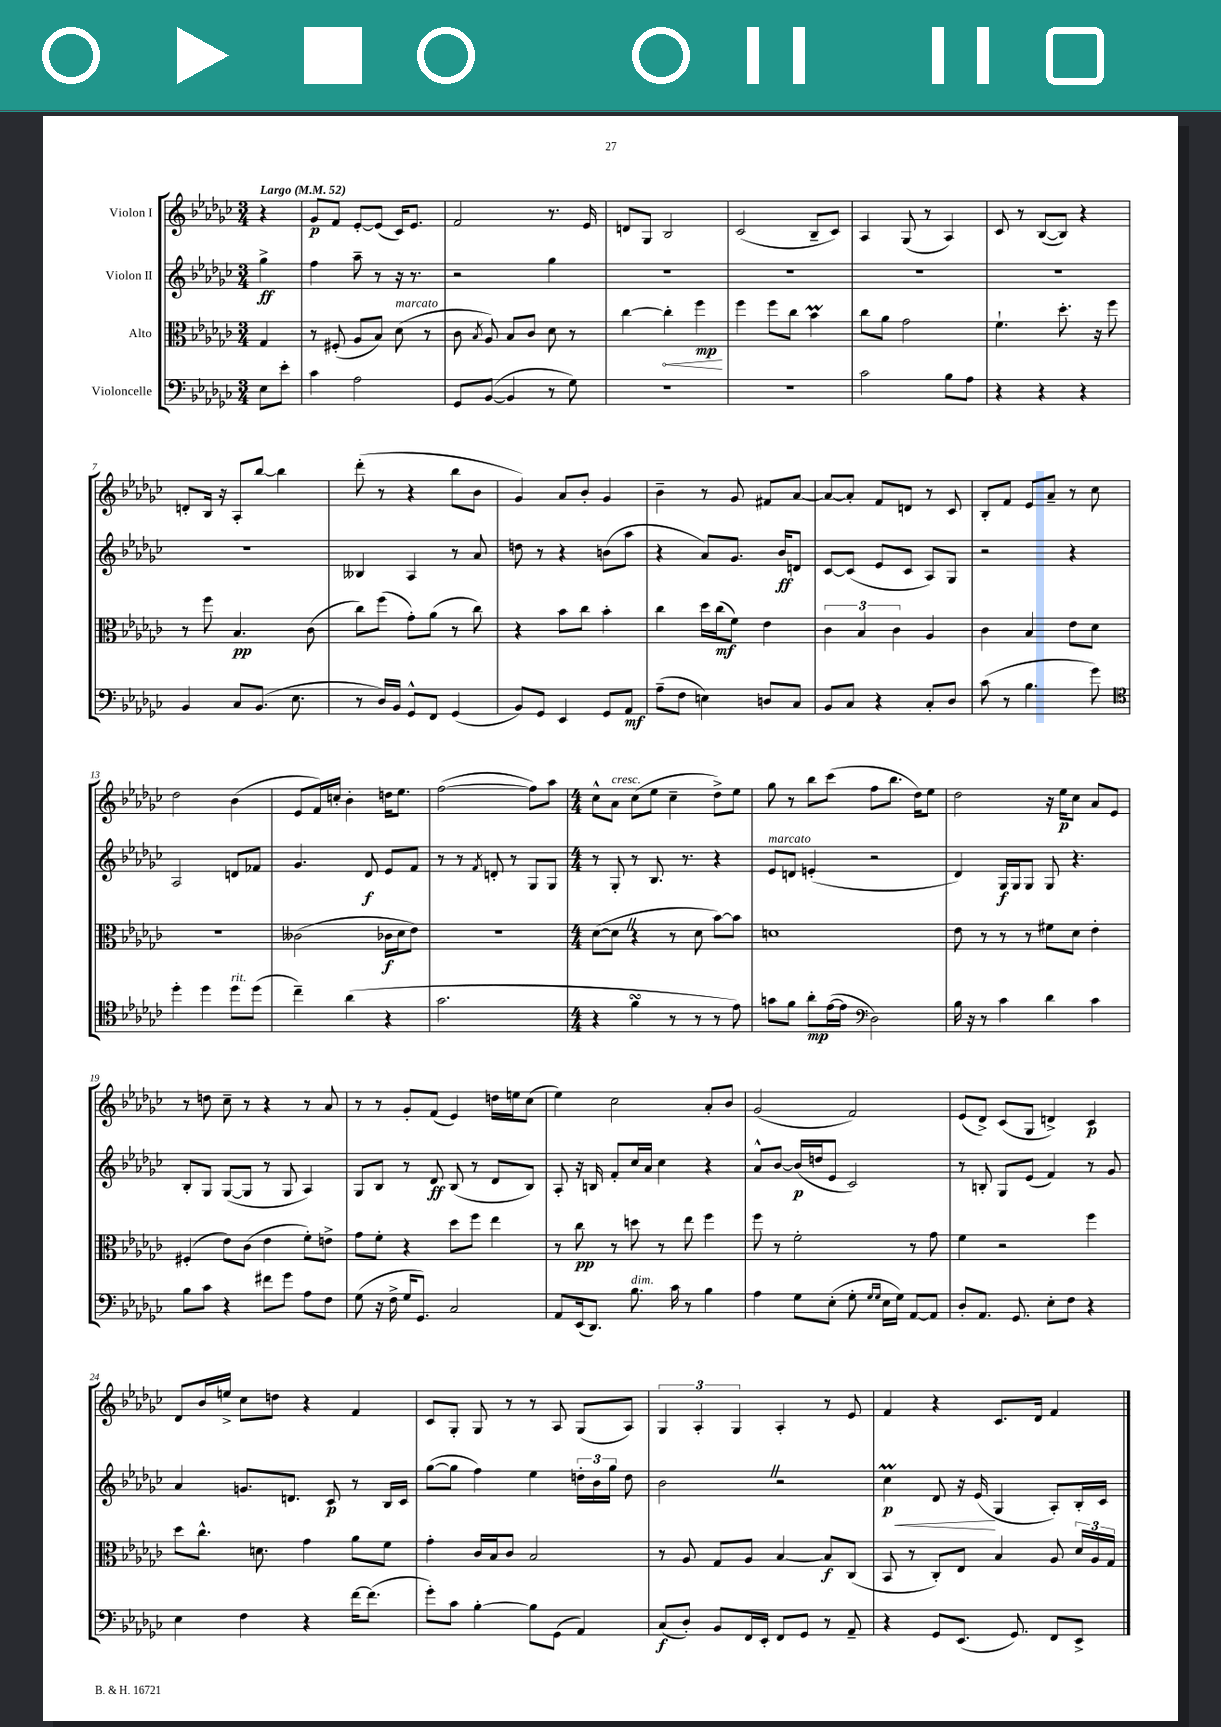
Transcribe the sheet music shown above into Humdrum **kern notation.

**kern	**kern	**kern	**kern
*staff4	*staff3	*staff2	*staff1
*clefF4	*clefC3	*clefG2	*clefG2
*k[b-e-a-d-g-c-]	*k[b-e-a-d-g-c-]	*k[b-e-a-d-g-c-]	*k[b-e-a-d-g-c-]
*M3/4	*M3/4	*M3/4	*M3/4
*MM52	*MM52	*MM52	*MM52
8E-\L	4G-/	4gg-^\	4r
8e-'\J	.	.	.
=	=	=	=
4c-\	8r	4ff\	8g-/L
.	(8F#'/	.	8f/J
2A-\	8A-/L	8aa-~\	[8e-'/L
.	8B-/J)	8r	(8e-/]J
.	(8d-\	16r	16c-/LK)
.	.	8.r	8.e-/J
.	8r	.	.
=	=	=	=
8GG-/L	8c-\	2r	2f/
.	8qB-/	.	.
([8BB-/J	8A-/)	.	.
4BB-/]	8B-/L	.	.
.	8c-/J	.	.
8r	8d-\	4gg-\	8.r
8G-\)	8r	.	.
.	.	.	16e-/
=	=	=	=
2.r	[4cc-\	2.r	8d/L
.	.	.	8G-/J
.	4cc-'\]	.	2B-/
.	4ff\	.	.
=	=	=	=
2.r	4ff\	2.r	(2c-/
.	8ff\L	.	.
.	8cc-\J	.	.
.	4b-\	.	8B-~/L
.	.	.	8c-/J)
=	=	=	=
2c-\	8cc-\L	2.r	4A-/
.	8a-\J	.	.
.	2g-\	.	(8G-/
.	.	.	8r
8B-\L	.	.	4A-/)
8A-\J	.	.	.
=	=	=	=
4r	4.f`\	2.r	8c-/
.	.	.	8r
4r	.	.	([8B-/L
.	8.dd-'\	.	8B-/]J)
4r	.	.	4r
.	16r	.	.
.	8ff\	.	.
=	=	=	=
4BB-/	8r	2.r	8d'/L
.	8ff\	.	16B-/Jk
.	.	.	16r
8C-/L	4.B-/	.	8A-'/L
(8.BB-/J	.	.	[8bb-/J
.	.	.	4bb-\]
8.E-\	.	.	.
.	(8c-\	.	.
=	=	=	=
8r	8cc-\L)	4B--/	(8ddd-'\
16D-/LL)	(8ff\J	.	8r
16BB-/JJ	.	.	.
8GG-^^/L	8g-'\L)	4A-/	4r
8FF/J	(8a-\J	.	.
(4GG-/	8r	8r	8bb-\L
.	8cc-\)	8a-/	8b-\J
=	=	=	=
8BB-/L)	4r	8dd\	4g-/)
8GG-/J	.	8r	.
4EE-/	8b-\L	4r	8a-/L
.	8cc-\J	.	8b-'/J
8GG-/L	4b-'\	(8b\L	4g-/
8AA-/J	.	8aa-\J	.
=	=	=	=
(8A-~\L	4cc-\	4r	4b-~\
8F\J	.	.	.
4E\)	16dd-\LL	8a-/L)	8r
.	(16cc-\J	.	.
.	8f\J)	8.g-/J	8g-/
8D/L	4e-\	.	8f#/L
.	.	16b-/LK	.
8C-/J	.	8d/J	[8a-/J
=	=	=	=
8BB-/L	6c-\	[8c-/L	8a-/_L
8C-/J	.	(8c-/]J	8a-'/]J
.	6B-/	.	.
4r	.	8e-/L	8f/L
.	6c-\	.	.
.	.	8c-/J	8d/J
8C-'/L	4A-/	8A-/L)	8r
8D-/J	.	8G-/J	8c-/
=	=	=	=
(8c-\	4c-\	2r	8B-'/L
8r	.	.	8f/J
4.B-\	4B-/	.	8e-/L
.	.	.	8a-~/J
.	8e-\L	4r	8r
8g-\)	8d-\J	.	8cc-\
=	=	=	=
*clefC4	*	*	*
4dd-'\	2.r	2A-/	2dd-\
4dd-\	.	.	.
8dd-\L	.	8d/L	(4b-\
(8dd-\J	.	8f-/J	.
=	=	=	=
4cc-~\)	(2c--\	4.g-/	8e-/L
.	.	.	16f/L)
.	.	.	16cc'/JJ
(4a-\	.	.	4b-'\
.	.	8d-/	.
4r	16c-\LL	8e-/L	16dd\LK
.	16d-\J	.	8.ee-\J
.	8e-\J)	8f/J	.
=	=	=	=
2.g-\	2.r	8r	([2ff\
.	.	8r	.
.	.	8qf/	.
.	.	8d'/	.
.	.	8r	.
.	.	8G-/L	8ff\]L)
.	.	8G-/J	8aa-\J
=	=	=	=
*M4/4	*M4/4	*M4/4	*M4/4
4r	([8d-\L	8r	8cc-^^\L
.	8d-\]J	8G-'/	8a-\J
4f\	4r	8r	(8cc-\L
.	.	8.B-/	8ee-\J
8r	8r	.	4cc-~\
.	.	8.r	.
8r	8d-\	.	.
8r	[8b-\L)	4r	8dd-^\L)
8e-\)	8b-\]J	.	8ee-\J
=	=	=	=
8g\L	1d	8e-/L	8gg-\
8f\J	.	8d/J	8r
8a-'\L	.	(4e'/	8bb-\L
([16e-\L	.	.	(8ccc-\J
16e-\]JJ	.	.	.
*clefF4	*	*	*
2D-\)	.	2r	8ff\L
.	.	.	8.bb-\J
.	.	.	16dd-\LK)
.	.	.	8ee-\J
=	=	=	=
16B-\	8e-\	4d-/)	2dd-\
16r	.	.	.
8r	8r	.	.
4c-\	8r	16G-/LL	.
.	.	16G-/J	.
.	8r	8G-/J	.
4d-\	8f#\L	8G-/	16r
.	.	.	16ee-\LK
.	8d-\J	4.r	8cc-\J
4c-\	4e-'\	.	8a-/L
.	.	.	8e-/J
=	=	=	=
8B-\L	(4F#'/	8B-'/L	8r
8c-\J	.	8G-/J	8dd\
4r	8e-\L)	([8G-/L	8cc-~\
.	(8c-\J	8G-/]J	8r
8f#\L	4e-\	8r	4r
8g-\J	.	8G-/	.
8A-\L	8f'\L)	4A-/)	8r
8F\J	8e^\J	.	8a-/
=	=	=	=
(8G-\	8g-\L	8G-/L	8r
16r	8f'\J	8B-/J	8r
16F^\	.	.	.
16G-/LK	4r	8r	8g-'/L
8.GG-/J)	.	.	.
.	.	8d-/	(8f/J
2C-/	8dd-\L	(8B-/	4e-/)
.	8ff\J	8r	.
.	4ee-\	8d-/L	16dd\LL
.	.	.	16ee\J
.	.	8B-/J)	(8cc-\J
=	=	=	=
8AA-/L	8r	8A-'/	4ee-\)
(16EE-/k	8cc-\	16r	.
8.DD-/J)	.	16B/	.
.	8r	8f'/L	2cc-\
8.B-\	8dd\	16cc-/L	.
.	.	16a-/JJ	.
.	8r	4cc-\	.
16c-\	.	.	.
8r	8ee-\	.	.
4B-\	4ff\	4r	8a-'/L
.	.	.	8b-/J
=	=	=	=
4A-\	8ff\	8a-^^/L	(2g-/
.	8r	[8b-/J	.
8G-\L	2f'\	(16b-/]LL	.
.	.	16dd/J	.
(8E-'\J	.	8e-/J	.
8G-'\	.	2c-/)	2f/)
16qqG-/LL	.	.	.
16qqG-/JJ	.	.	.
16E-\LL	.	.	.
16G-\JJ)	.	.	.
[8AA-/L	8r	.	.
8AA-/]J	8g-\	.	.
=	=	=	=
8D-'/L	4f\	8r	(8e-/L
8.AA-/J	.	8B'/	8d-^/J)
.	2r	8G-/L	(8c-/L
8.GG-/	.	.	.
.	.	(8e-/J	8G-/J
8E-'\L	.	4f/)	4d^/)
8F\J	.	.	.
4r	4ff\	8r	4c-/
.	.	8g-/	.
=	=	=	=
4E-\	8dd-\L	4a-/	8d-/L
.	8.cc-^^\J	.	16b-/L
.	.	.	16ee^/JJ
4F\	.	8.g/L	8cc-\L
.	8.d\	.	.
.	.	.	8dd\J
.	.	8.d/J	.
4r	4g-\	.	4r
.	.	8c-/	.
[16f\LK	8a-\L	8r	4f/
(8.f\]J	.	.	.
.	8f\J	16B-/LL	.
.	.	16c-/JJ	.
=	=	=	=
8g-'\L)	4g-'\	([8gg-\L	8c-/L
8c-\J	.	8gg-\]J	8G-'/J
[4B-'\	16c-/LL	4ff\)	8G-/
.	16B-/J	.	.
.	8c-/J	.	8r
8B-\]L	2B-/	4ee-\	8r
(8GG-\J	.	.	8A-/
4AA-/)	.	24dd'\LL	(8G-/L
.	.	24b-\	.
.	.	24gg-\JJ	.
.	.	8dd\	8A-/J)
=	=	=	=
(8C-/L	8r	2b-\	6G-/
8D-'/J)	8A-/	.	.
.	.	.	6A-'/
8BB-/L	8G-/L	.	.
.	.	.	6G-/
16FF/L	8A-/J	.	.
16EE-'/JJ	.	.	.
8FF/L	[4B-/	2r	4A-'/
8GG-/J	.	.	.
8r	8B-/]L	.	8r
8AA-~/	(8C-/J	.	8e-/
=	=	=	=
4r	8BB-/	4cc-\	4f/
.	8r	.	.
8GG-/L	8C-'/L)	8d-/	4r
(8.EE-/J	8E-/J	16r	.
.	.	(16e-/	.
.	4B-/	4G-/	8.c-/L
8.GG-/)	.	.	.
.	.	.	16d-/Jk
8FF/L	8A-/	8A-'/L)	4f/
8EE-^/J	24d-/LL	16B-'/L	.
.	24A-/	.	.
.	.	16c-/JJ	.
.	24G-/JJ	.	.
==	==	==	==
*-	*-	*-	*-
